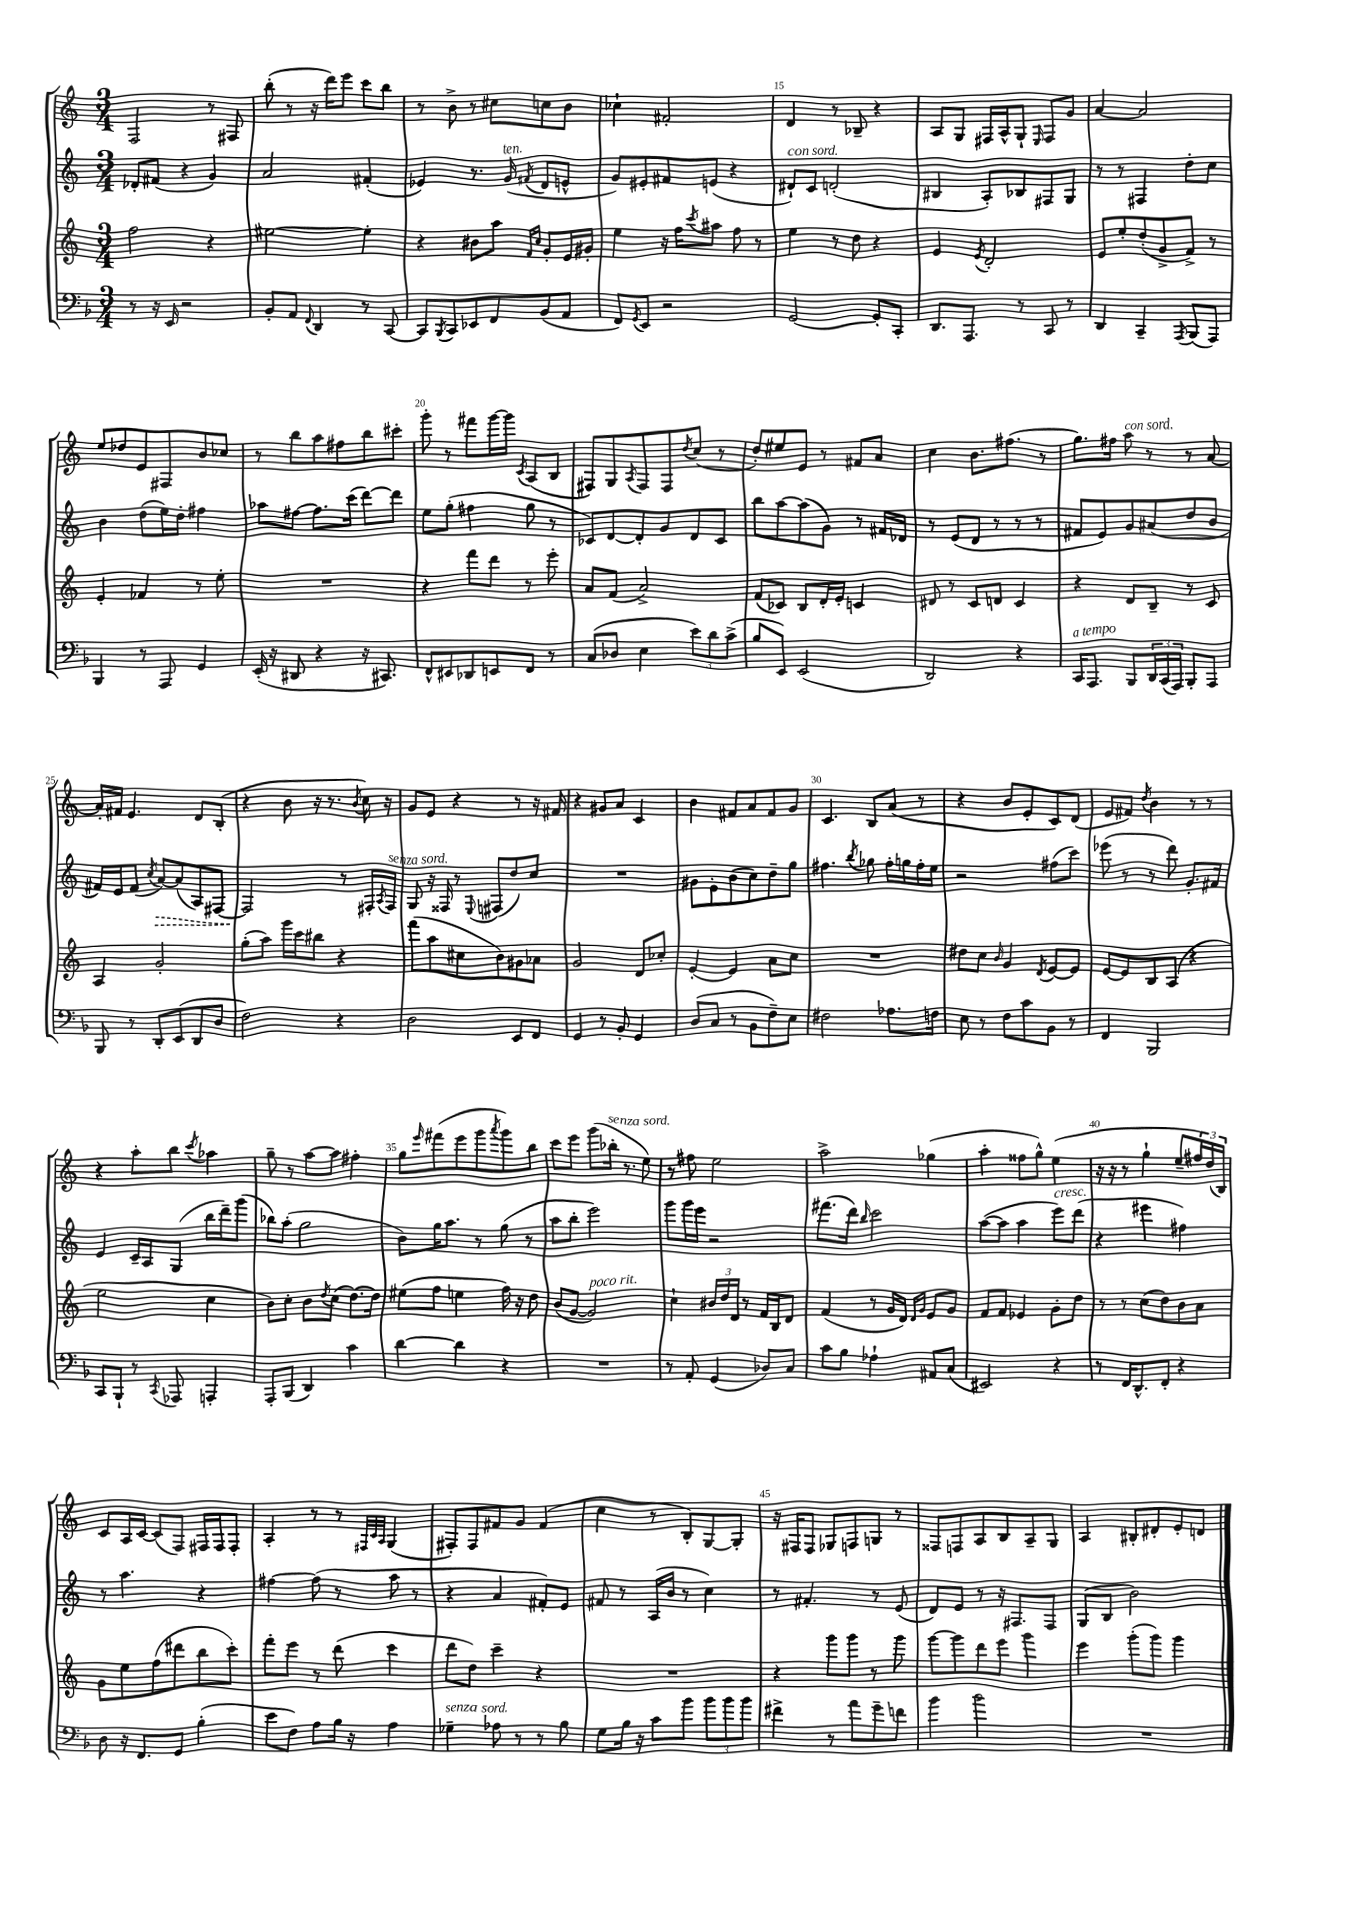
<<
\new StaffGroup <<
\new Staff = "s0" {
    \clef treble \key c \major \numericTimeSignature \time 3/4
    f2 r8 fis8 |
    b''8-.( r8 r16 d'''16) e'''8 c'''8 b''8 |
    r8 b'8-> r8 cis''8 c''8 b'8 |
    ces''4-! fis'2-. |
    d'4 r8 bes8-- r4 |
    a8 g8 fis16 a16-^ g8-! \grace { e16 } fis8 g'8 |
    a'4~ a'2 |
    e''8 des''8 e'8 fis8 b'8 ces''8 |
    r8 b''8 a''8 fis''8 b''8 cis'''8-. |
    g'''8-. r8 fis'''8 g'''16~ g'''16 \acciaccatura { c'8 } a8( b8 |
    fis8) g8 \acciaccatura { a8 } fis8 fis8 \acciaccatura { d''8 } c''8( r8 |
    d''8-.) eis''8 e'8 r8 fis'8 a'8 |
    c''4 b'8. fis''8.( r8 |
    g''8.) fis''16 a''8^\markup { \italic "con sord." } r8 r8 a'8~ |
    a'16-. fis'16 e'4. d'8 b8-.( |
    r4 b'8 r16 r8. \acciaccatura { b'8 } c''16) r16 |
    g'8 e'8 r4 r8 r16 fis'16 |
    r4 gis'8 a'8 c'4 |
    b'4 fis'8 a'8 fis'8 g'8 |
    c'4. b8 a'8( r8 |
    r4 b'8 e'8-. c'8) d'8( |
    e'8 fis'8) \acciaccatura { d''8 } b'4 r8 r8 |
    r4 a''8-. b''8 \acciaccatura { c'''8 } aes''4 |
    g''8-- r8 a''8~ a''8 fis''4-. |
    g''8 \grace { e'''16 } fis'''8( e'''8 g'''8 \acciaccatura { a'''8 } g'''8) b''8 |
    c'''8 e'''8 g'''8( bes''16-.^\markup { \italic "senza sord." } r8. e''8) |
    r8 fis''8 e''2 |
    a''2-> ges''4( |
    a''4-. fisis''8 g''8-^) e''4( |
    r16 r16 r8 g''4-! e''8-- \tuplet 3/2 { fis''16) d''16( b16) } |
    c'8 a16 c'16~ c'8( f8) fis16 fis16 fis8-. |
    a4-. r8 r8 \grace { fis32 c'32 a32 } g4( |
    fis8-.) fis8 fis'8 g'8 fis'4( |
    c''4 r8 b8-.) g8~ g8-. |
    r16 fis16 fis8 ges8 f8 g8 r8 |
    fisis8 f8 a8 b8 a8-- g8 |
    a4 bis8-. dis'8-. e'8-. d'8 \bar "|." |
}
\new Staff = "s1" {
    \clef treble \key c \major \numericTimeSignature \time 3/4
    des'8-. fis'8( r4 g'4) |
    a'2 fis'4-.( |
    ees'4) r8. g'16^\markup { \italic "ten." }( \acciaccatura { fis'8 } d'8 e'8-^ |
    g'8) eis'8-. fis'8 e'8( r4 |
    dis'8-!^\markup { \italic "con sord." }) c'8 d'2-.( |
    bis4 a8-.) bes8 fis8 g8 |
    r8 r8 fis4 d''8-. c''8 |
    b'4 d''8( e''16) d''16-. fis''4 |
    aes''8 fis''8~ fis''8. c'''16( d'''8~) d'''8 |
    e''8 g''8-.( fis''4 g''8 r8 |
    ces'8) d'8~ d'8-. g'8 d'8 ces'8 |
    b''8 a''8~ a''8( g'8) r8 fis'16 des'16 |
    r8 e'8( d'8 r8 r8 r8 |
    fis'8 e'8) g'8 ais'8( d''8 b'8 |
    fis'16) e'16 fis'8( \acciaccatura { c''8 } \once \override Hairpin.style = #'dashed-line a'8~\>) a'8( a8) fis8~ |
    fis2\! r8 fis16-. \acciaccatura { a8 } fis16^\markup { \italic "senza sord." } |
    g8 r16 fisis16 r8 \appoggiatura { e8 } fis8( d''8) c''8 |
    R2. |
    gis'8 e'8-. b'8( c''8) d''8-- g''8 |
    fis''4. \acciaccatura { b''8 } ges''8 fis''16-. g''16 fis''16-. e''16 |
    r2 fis''8( c'''8) |
    ees'''8( r8 r8 d'''8) g'8.-. fis'16 |
    e'4 c'16-- a16 g8( b''16 d'''16--) g'''8( |
    bes''8) a''8-.( g''2 |
    b'8) g''16 a''8. r8 g''8( r8 |
    a''8 b''8-. e'''2) |
    g'''8 g'''16 e'''16 r2 |
    fis'''8.( d'''16) \grace { b''16 } c'''2 |
    a''8~( a''8 a''4 e'''8^\markup { \italic "cresc." }) d'''8( |
    r4 eis'''4 fis''4) |
    r8 a''4. r4 |
    fis''4~ fis''8( r8 a''8 r8 |
    r4 a'4 fis'8-.) e'8 |
    fis'8 r8 a16( b'16 r8 c''4) |
    r8 fis'4.-. r8 e'8( |
    d'8) e'8 r8 r16 fis8. fis8 |
    g8( b8 b'2) \bar "|." |
}
\new Staff = "s2" {
    \clef treble \key c \major \numericTimeSignature \time 3/4
    f''2 r4 |
    eis''2~ eis''4-. |
    r4 bis'8 a''8 \grace { f'16 c''16 } g'8-. e'16 gis'16-. |
    e''4 r16 f''16 \acciaccatura { c'''8 } ais''8 f''8 r8 |
    e''4 r8 d''8 r4 |
    e'4 \acciaccatura { e'8 } d'2-. |
    e'8 e''8-. d''8-.( g'8-> f'8->) r8 |
    e'4-. fes'4 r8 e''8-. |
    R2. |
    r4 f'''8 d'''8 r8 e'''8-. |
    a'8 f'8( a'2->) |
    f'8( ces'8) b8 d'16-. e'16-. c'4 |
    dis'8 r8 c'8 d'8 c'4 |
    r4 d'8 b8-- r8 c'8 |
    a4 g'2-. |
    g''8-.( a''8) g'''16 c'''16 bis''8 r4 |
    f'''8( a''8 cis''8 b'8) gis'8 aes'8 |
    g'2 d'8 ces''8-. |
    e'4~-. e'4 a'8 c''8 |
    R2. |
    dis''8 c''8 \grace { b'16 } g'4 \acciaccatura { d'8 } e'8~ e'8 |
    e'8~ e'8 b8 a8( r4 |
    e''2 c''4 |
    b'8) c''8-. b'8 \acciaccatura { d''8 } c''8( d''8.~) d''16 |
    eis''8( f''8 e''4 f''16) r16 d''8 |
    b'8( g'8~ g'2^\markup { \italic "poco rit." }) |
    c''4-! \tuplet 3/2 { bis'16 d''16 d'16 } r8 f'16 b16 d'8 |
    f'4( r8 g'16 d'16) \grace { d'16 g'16 } e'8 g'8 |
    f'8 f'8 ees'4 g'8-. d''8 |
    r8 r8 c''8( d''8) b'8 a'8 |
    g'8 e''8 f''8( dis'''8 b''8 c'''8-.) |
    f'''8-. e'''8 r8 d'''8( c'''4 |
    d'''8 d''8) c'''4-- r4 |
    R2. |
    r4 g'''8 g'''8 r8 g'''8 |
    g'''8~ g'''8 d'''8 e'''8 g'''4 |
    e'''4 g'''8-.( g'''8) g'''4 \bar "|." |
}
\new Staff = "s3" {
    \clef bass \key f \major \numericTimeSignature \time 3/4
    r8 r16 e,16 r2 |
    bes,8-. a,8 \appoggiatura { f,8 } d,4 r8 c,8~ |
    c,8 \acciaccatura { bes,,8 } c,8 ees,8 f,8 bes,8( a,8 |
    f,8) \acciaccatura { g,8 } e,8 r2 |
    g,2~ g,8-. c,8-. |
    d,8. a,,8. r8 c,8 r8 |
    d,4 c,4-- \acciaccatura { a,,8 } bes,,8( a,,8) |
    bes,,4 r8 a,,8 g,4 |
    e,16-.( r16 dis,8 r4 r16 cis,8.) |
    f,8-^ eis,8 des,8 e,8 f,8 r8 |
    c8( des8 e4 \tuplet 3/2 { e'8) d'8 c'8->( } |
    bes8 e,8) e,2( |
    d,2) r4 |
    c,16^\markup { \italic "a tempo" } a,,8. bes,,8 \tuplet 3/2 { d,16 c,16( a,,16) } bes,,8-. a,,8 |
    bes,,8 r8 d,8-. e,8( d,8 d8 |
    f2) r4 |
    d2 e,8 f,8 |
    g,4 r8 bes,8-. g,4 |
    d8( c8 r8 bes,8 f8--) e8 |
    fis2 aes8. f16 |
    e8 r8 f8 c'8 bes,8 r8 |
    f,4 bes,,2 |
    c,8 bes,,8-! r8 \acciaccatura { c,8 } aes,,8 a,,4-. |
    a,,8-. bes,,8( d,4) c'4 |
    d'4~ d'4 r4 |
    R2. |
    r8 a,8-. g,4( des8) c8 |
    c'8 bes8 aes4-! ais,8 c8( |
    eis,2) r4 |
    r8 f,16 d,8.-^ f,8-. r4 |
    d8 r16 f,8. g,8 bes4-.( |
    e'8 f8) a8 bes16 r16 a4 |
    ges4--^\markup { \italic "senza sord." } aes8 r8 r8 bes8 |
    g8 bes16 r16 c'8 bes'8 \tuplet 3/2 { bes'8 bes'8 bes'8 } |
    fis'4-> r8 a'8 g'8-- f'8 |
    bes'4 bes'2 |
    R2. \bar "|." |
}
>>
>>
\layout { \context { \Score currentBarNumber = #11 \override BarNumber.break-visibility = ##(#f #t #t) barNumberVisibility = #(every-nth-bar-number-visible 5) } }
